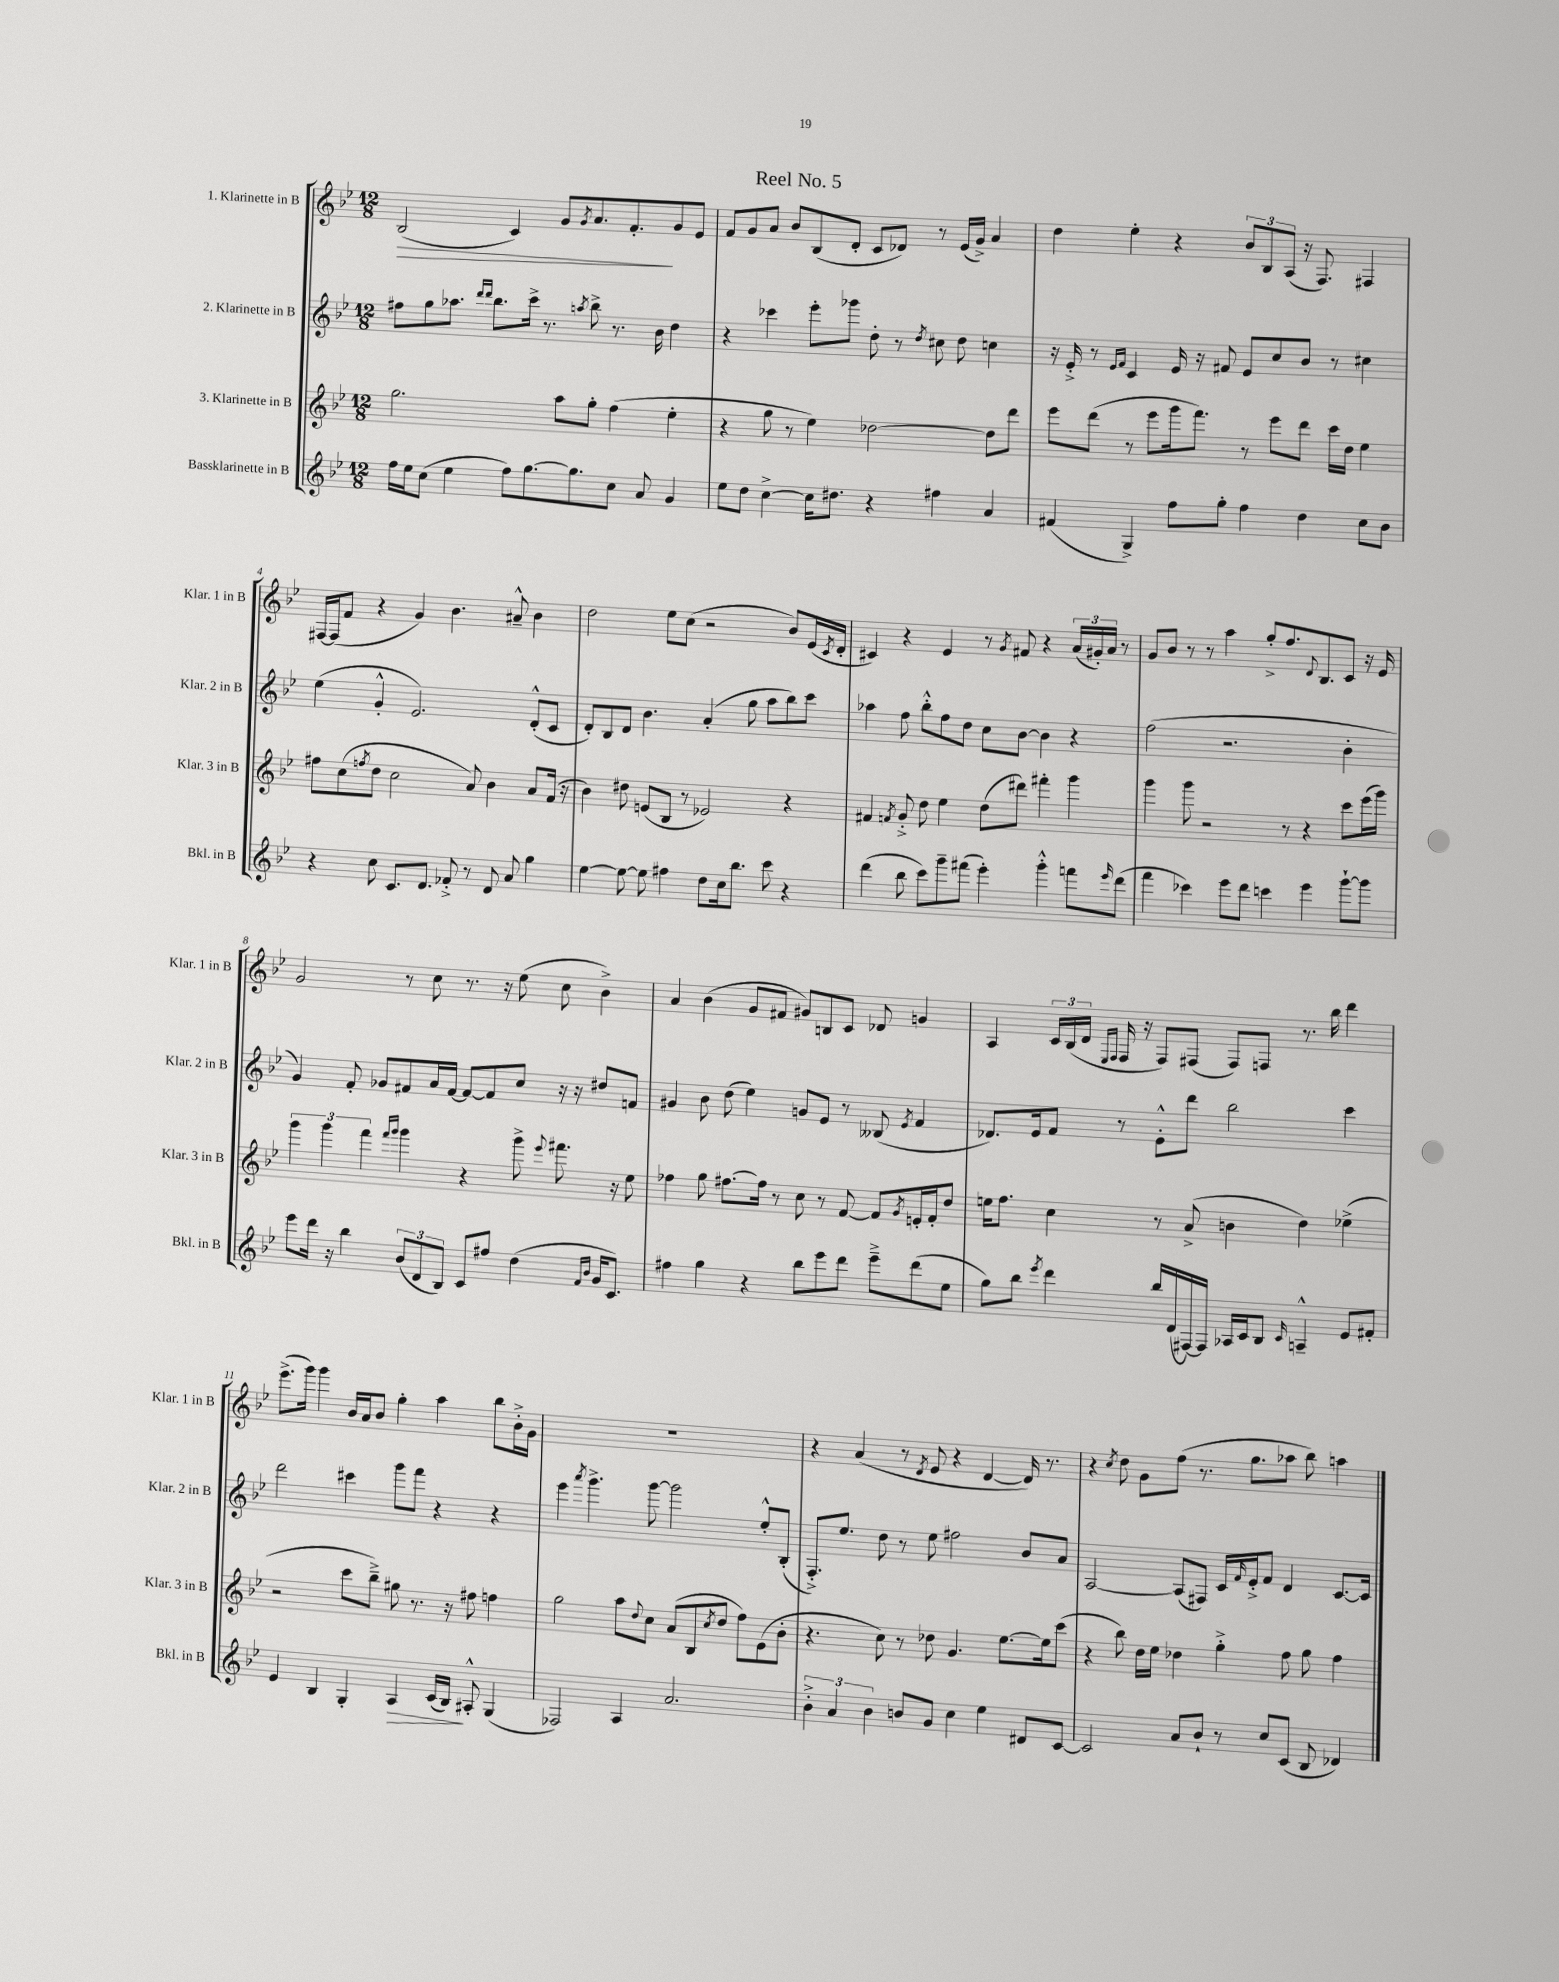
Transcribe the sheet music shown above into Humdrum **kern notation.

**kern	**kern	**kern	**kern
*staff4	*staff3	*staff2	*staff1
*clefG2	*clefG2	*clefG2	*clefG2
*k[b-e-]	*k[b-e-]	*k[b-e-]	*k[b-e-]
*M12/8	*M12/8	*M12/8	*M12/8
16ff	2.gg	8ff#	(2B-
16ee-	.	.	.
(8cc	.	8gg	.
4ee-	.	8.aa-	.
.	.	16qqddd	.
.	.	16qqddd	.
.	.	8.bb-	.
8ff)	.	.	4c)
[8.gg	.	16ccc^	.
.	.	8.r	.
.	8aa	.	8g
8.gg]	.	.	.
.	.	8qaa	8qg
.	8gg'	8bb-^	8.a
8cc	(4ff	8.r	.
.	.	.	8.f'
8a	.	.	.
.	.	16b-	.
4g	4ee-'	4dd	8g
.	.	.	8e-
=	=	=	=
8ee-	4r	4r	8f
8dd	.	.	8g
[4cc^	8gg	4ccc-	8a
.	8r	.	8b-
16cc]	4ee-)	8eee-'	(8B-
8.dd#	.	.	.
.	.	8ggg-	8d'
4r	[2dd-	8dd'	8c
.	.	8r	8d-)
.	.	8qdd	.
4ff#	.	8cc#	8r
.	.	8dd	(16e-
.	.	.	16g^)
4a	8dd-]	4cc	4a
.	8ddd	.	.
=	=	=	=
(4f#	8eee-	16r	4dd
.	.	16e-'^	.
.	(8ddd	8r	.
.	.	16qqe-	.
.	.	16qqf	.
4G^)	8r	4c	4ee-'
.	8eee-	.	.
8ff	16ggg	16e-	4r
.	8.fff)	16r	.
8gg'	.	8f#	.
4ff	8r	8e-	12b-
.	.	.	12B-
.	8eee-	8cc	.
.	.	.	(12A
4dd	8ddd	8b-	16r
.	.	.	8.F)
.	16ccc	8r	.
.	16dd	.	.
8cc	4ee-	4cc#	4F#
8b-	.	.	.
=	=	=	=
4r	8ff#	(4ee-	[16F#
.	.	.	(16F#]
.	(8cc	.	8f
.	8qff	.	.
8cc	8dd	4g'^^	4r
8.c	2cc	.	.
.	.	2.e-)	4g)
8.d	.	.	.
8f-'^	.	.	4.b-
8r	8a)	.	.
8d	4b-	.	.
8a	.	.	8a#~^^
4gg	8a	(8d'^^	4b-
.	(16f	8c	.
.	16r	.	.
=	=	=	=
[4ee-	4b-)	8d')	2dd
.	.	8B-	.
8ee-_	8dd#	8d	.
8ee-]	(8e	4.b-	.
4ff#	8B-	.	8ee-
.	8r	.	(8cc
8dd	2e-)	(4a'	2r
16cc	.	.	.
8.bb-	.	.	.
.	.	8gg	.
8ccc	.	8aa	.
4r	4r	8bb-)	8b-)
.	.	8ccc	(16e-
.	.	.	8qc
.	.	.	16d'
=	=	=	=
(4ddd	4f#	4aa-	4c#)
.	8qf	.	.
8bb-	8g'^	8ff	4r
8ccc)	8dd	8bb-'^^	.
8ggg~	4ee-	8ff	4e-
(8fff#	.	8dd	.
4eee-')	(8dd	8cc	8r
.	.	.	8qg
.	8ddd#)	[8b-	8f#
4ggg'^^	4fff#'	4b-]	4r
8fff	4ggg	4r	(24a
.	.	.	24g#')
.	.	.	24a
16qqeee-	.	.	.
(8ddd	.	.	8r
=	=	=	=
4fff	4ggg	(2ff	8g
.	.	.	8b-
4ccc-)	8ggg	.	8r
.	2r	.	8r
8eee-	.	2.r	4aa
8ddd	.	.	.
4ccc	.	.	8gg'^
.	8r	.	8.ff
4eee-	4r	.	.
.	.	.	8qqd
.	.	.	8.B-
[8ggg`	8ccc	4b-'	8c
8ggg]	(16eee-	.	16r
.	16ggg)	.	16e-
=	=	=	=
8eee-	6ggg	4g)	2g
16ddd	.	.	.
.	6ggg	.	.
16r	.	.	.
4bb-	.	8f'	.
.	6fff	.	.
.	.	8g-	.
.	16qqfff	.	.
.	16qqggg	.	.
(12b-	4ggg	8f#	8r
12d	.	.	.
.	.	16a	8cc
12B-)	.	.	.
.	.	[16f#	.
8c	4r	8f#_	8.r
8ff#	.	8f#]	.
.	.	.	16r
(4dd	8ggg^	8cc	(8ee-
.	8qqeee-	.	.
.	8.fff#	16r	8cc
.	.	16r	.
16qqf	.	.	.
16qqb-	.	.	.
16g	.	8dd#	4b-^)
8.c)	16r	.	.
.	8ee-	8f	.
=	=	=	=
4ff#	4ff-	4g#	4a
4gg	8gg	8b-	(4b-
.	[8.ff#	(8dd	.
4r	.	4ee-)	8g
.	16ff#]	.	.
.	8r	.	8f#
8bb-	8cc	8g	8g#)
8eee-	8r	8e-	8B
8ddd	[8f	8r	8c
8eee-~^	8f]	(8B--	8d-
.	8qg	8qe-	.
(8ddd	16e'	4f	4g
.	16f'	.	.
8ee-	8dd	.	.
=	=	=	=
8gg)	16ee	8.d-)	4A
.	8.ff	.	.
8bb-	.	.	.
.	.	16e-	.
8qeee-	.	.	.
4ddd	4cc	8f	24c
.	.	.	(24B-
.	.	.	24d
.	.	.	16qqE-
.	.	.	16qqF
.	.	8r	16F
.	.	.	16r
16bb-	8r	8e-'^^	8F)
(16d	.	.	.
[16F#)	(8a^	8ddd	(8F#
16F#]	.	.	.
16A-	4b	2bb-	8F#)
16c	.	.	.
8B-	.	.	8F
16qqc	.	.	.
4A~^^	4dd)	.	8.r
.	.	.	16bb-
8e-	(4ee-^	4ccc	4ddd
8f#'	.	.	.
=	=	=	=
4e-	2r	2ddd	(8.eee-^
.	.	.	16ggg)
4B-	.	.	4ggg
4G'	8ccc	4ccc#	16b-
.	.	.	16a
.	8bb-~^)	.	8b-
4A	8gg#	8ggg	4gg'
.	8.r	8fff	.
(16c	.	4r	4aa
16B-)	16r	.	.
8A#'^^	8ff#	.	.
(4G	4ff	4r	8bb-
.	.	.	16b-'^
.	.	.	16g
=	=	=	=
2F-)	2gg	4eee-	1.r
.	.	8qaaa	.
.	.	4.ggg^	.
4A	8aa	.	.
.	8qqdd	.	.
.	8cc	[8ggg	.
2.a	(8a	2ggg]	.
.	8B-	.	.
.	8qcc	.	.
.	8dd	.	.
.	8ff)	.	.
.	(8e-	8ee-'^^	.
.	8b-'	(8B-'	.
=	=	=	=
6b-'^	4.r	8.F'^)	4r
6a	.	.	.
.	.	8.ee-	.
.	.	.	(4a
6b-	.	.	.
.	8cc)	8dd	.
8b	8r	8r	8r
.	.	.	8qd
8g	8dd-	8ee-	8e-
4cc	4.g	2ff#	4r
4ee-	.	.	[4d
.	[8.ee-	.	.
8d#	.	8b-	16d])
.	16ee-]	.	8.r
[8c	(8ccc	8a	.
=	=	=	=
2c]	4r	[2A	4r
.	.	.	8qcc
.	8bb-)	.	8dd
.	16dd	.	8g
.	16ee-	.	.
8a	4dd-	(8A]	(8ff
8b-`	.	8F#)	8.r
8r	4gg'^	16c	.
.	.	16qqf	.
.	.	16e-'^	8.gg
8cc	.	8f	.
(8c	8ff	4d	8aa-
8B-	8gg	.	8bb-)
4d-)	4ff	[8.c	4aa
.	.	16c]	.
==	==	==	==
*-	*-	*-	*-
